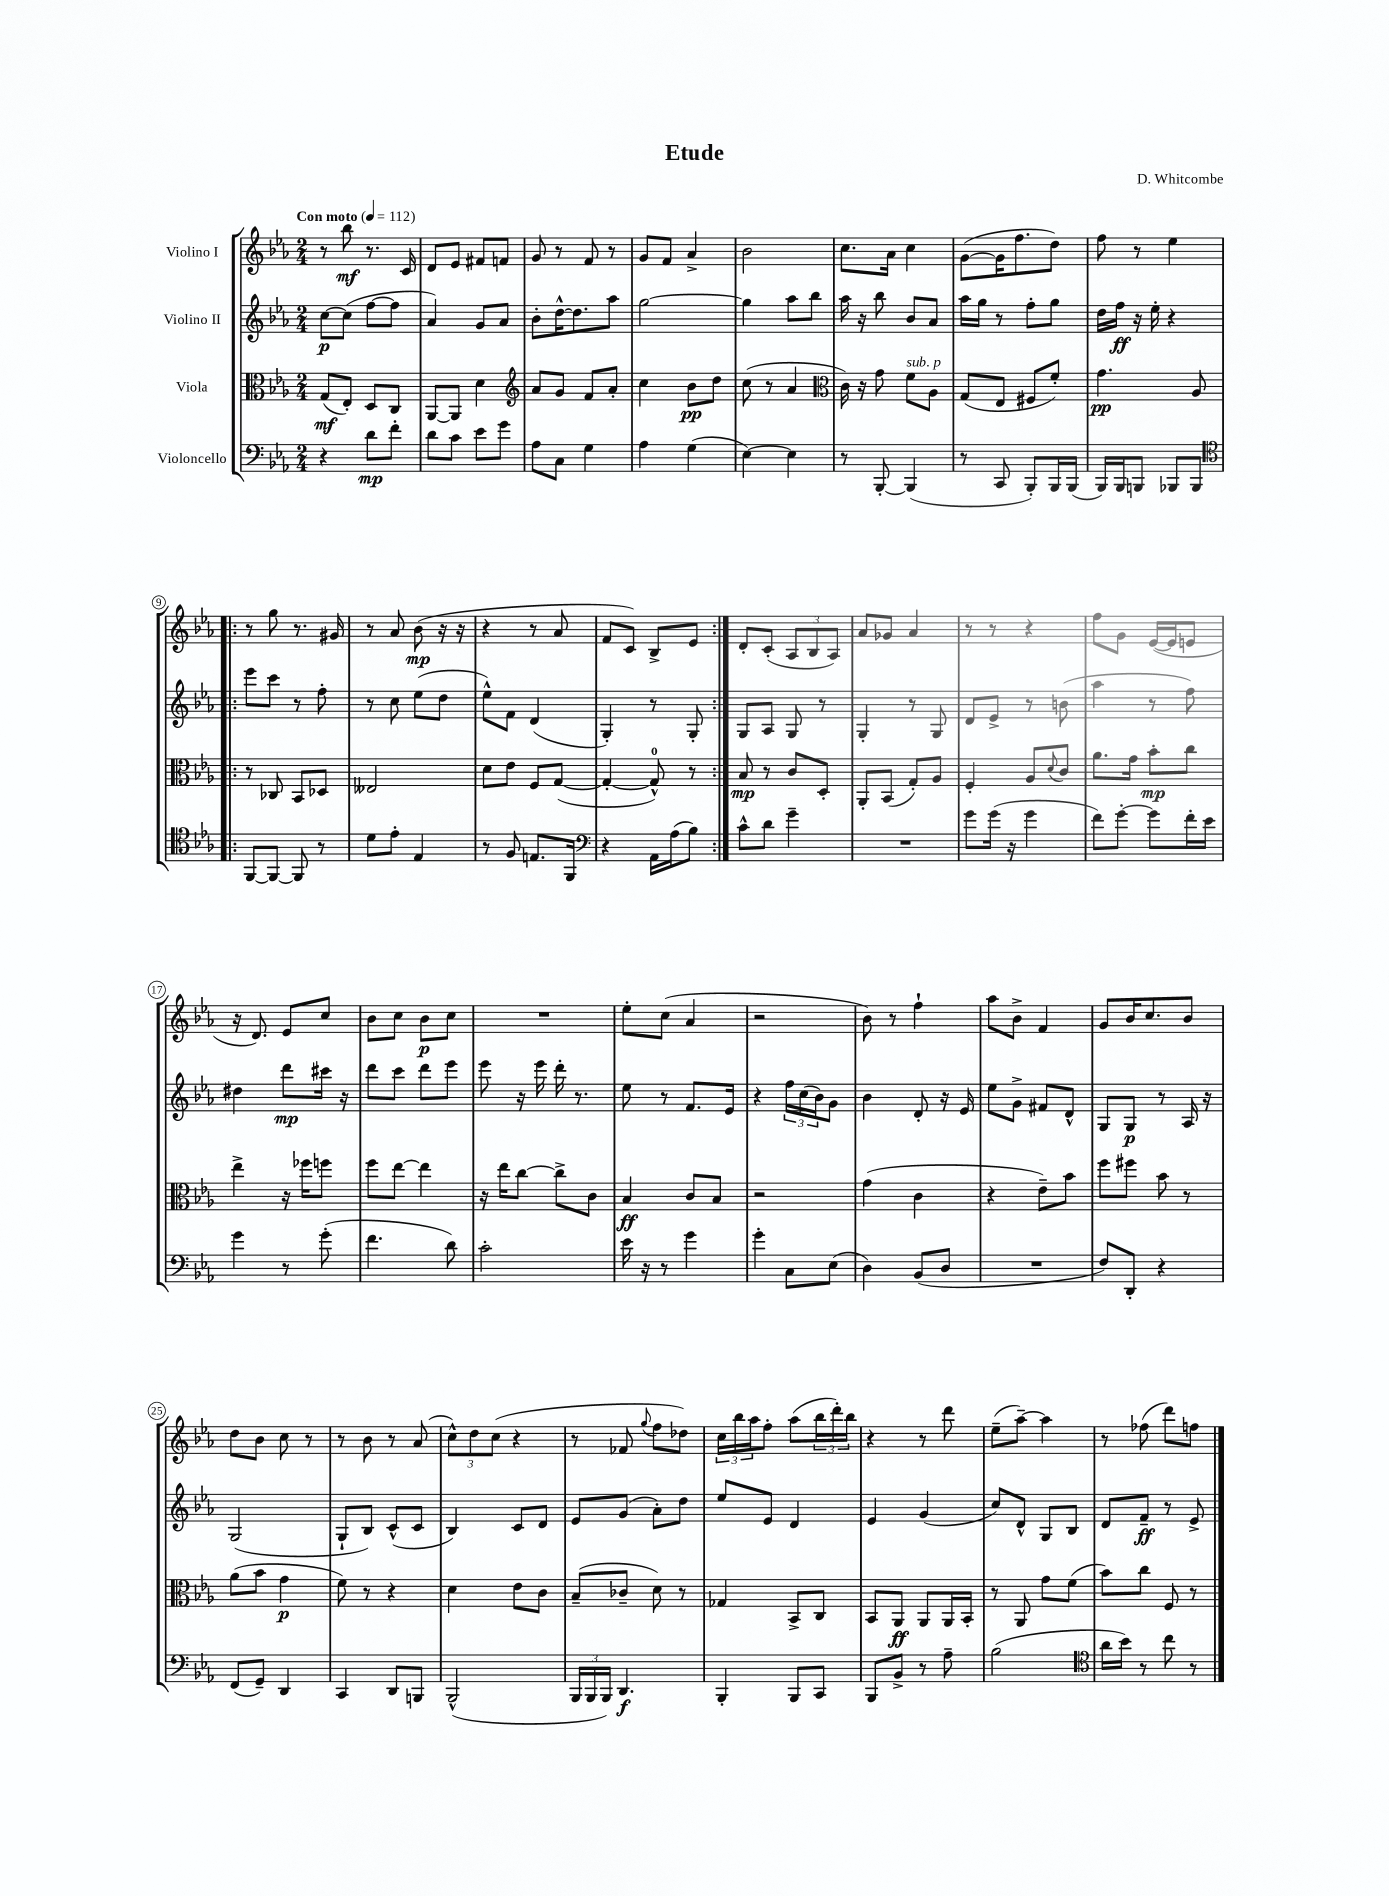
\header { title = "Etude" composer = "D. Whitcombe" }
<<
\new StaffGroup <<
\new Staff = "s0" \with { instrumentName = "Violino I" } {
    \clef treble \key ees \major \numericTimeSignature \time 2/4 \tempo "Con moto" 4 = 112
    r8 bes''8\mf r8. c'16 |
    d'8 ees'8 fis'8 f'8 |
    g'8 r8 f'8 r8 |
    g'8 f'8 aes'4-> |
    bes'2 |
    c''8. aes'16 c''4 |
    g'8~( g'16 f''8. d''8) |
    f''8 r8 ees''4 |
    \repeat volta 2 { r8 g''8 r8. gis'16 |
    r8 aes'8 bes'8\mp( r16 r16 |
    r4 r8 aes'8 |
    f'8 c'8) bes8-> ees'8 | }
    d'8-. c'8-.( \tuplet 3/2 { aes8 bes8 aes8) } |
    aes'8 ges'8 aes'4 |
    r8 r8 r4 |
    f''8 g'8 ees'16~( ees'16 e'8 |
    r16 d'8.) ees'8 c''8 |
    bes'8 c''8 bes'8\p c''8 |
    R2 |
    ees''8-. c''8( aes'4 |
    r2 |
    bes'8) r8 f''4-! |
    aes''8 bes'8-> f'4 |
    g'8 bes'16 c''8. bes'8 |
    d''8 bes'8 c''8 r8 |
    r8 bes'8 r8 aes'8( |
    \tuplet 3/2 { c''8-^) d''8 c''8( } r4 |
    r8 fes'8 \appoggiatura { g''8 } f''8 des''8) |
    \tuplet 3/2 { c''16 bes''16 aes''16 } f''8-. aes''8( \tuplet 3/2 { bes''16 d'''16-.) bes''16 } |
    r4 r8 d'''8 |
    ees''8--( aes''8~--) aes''4 |
    r8 fes''8( d'''8) f''8 \bar "|." |
}
\new Staff = "s1" \with { instrumentName = "Violino II" } {
    \clef treble \key ees \major \numericTimeSignature \time 2/4
    c''8~\p c''8( f''8~ f''8 |
    aes'4) g'8 aes'8 |
    bes'8-. d''16~-^ d''8. aes''8 |
    g''2~ |
    g''4 aes''8 bes''8 |
    aes''16 r16 bes''8 bes'8 aes'8 |
    aes''16 g''16 r8 f''8-. g''8 |
    d''16 f''16\ff r16 ees''16-. r4 |
    \repeat volta 2 { ees'''8 c'''8 r8 f''8-. |
    r8 c''8 ees''8( d''8 |
    ees''8-^) f'8 d'4( |
    g4-.) r8 g8-. | }
    g8 aes8 g8 r8 |
    g4-. r8 g8 |
    d'8 ees'8-> r8 b'8( |
    aes''4 r8 f''8) |
    dis''4 d'''8\mp cis'''16 r16 |
    d'''8 c'''8 d'''8 ees'''8 |
    ees'''8 r16 ees'''16 d'''16-. r8. |
    ees''8 r8 f'8. ees'16 |
    r4 \tuplet 3/2 { f''16 c''16( bes'16) } g'8 |
    bes'4 d'8-. r16 ees'16 |
    ees''8 g'8-> fis'8 d'8-^ |
    g8 g8\p r8 aes16 r16 |
    g2( |
    g8-! bes8) c'8-^( c'8 |
    bes4) c'8 d'8 |
    ees'8 g'8( aes'8-.) d''8 |
    ees''8 ees'8 d'4 |
    ees'4 g'4( |
    c''8) d'8-^ g8 bes8 |
    d'8 f'8--\ff r8 ees'8-> \bar "|." |
}
\new Staff = "s2" \with { instrumentName = "Viola" } {
    \clef alto \key ees \major \numericTimeSignature \time 2/4
    g8\mf( ees8-.) d8 c8 |
    aes,8~ aes,8 d'4 |
    \clef treble aes'8 g'8 f'8 aes'8-. |
    c''4 bes'8\pp d''8 |
    c''8( r8 aes'4 |
    \clef alto c'16) r16 g'8 f'8^\markup { \italic "sub. p" } aes8 |
    g8( ees8 fis8 f'8-.) |
    g'4.\pp aes8 |
    \repeat volta 2 { r8 ces8 bes,8 des8 |
    eeses2 |
    d'8 ees'8 f8 g8~( |
    g4~-. g8-0-^) r8 | }
    bes8\mp r8 c'8 d8-. |
    aes,8-. bes,8( g8-.) aes8 |
    f4-. aes8 \appoggiatura { d'8 } c'8 |
    aes'8. g'16 bes'8-.\mp c''8 |
    ees''4-> r16 fes''16 f''8 |
    f''8 ees''8~ ees''4 |
    r16 ees''16 c''8~ c''8-> c'8 |
    bes4\ff c'8 bes8 |
    r2 |
    g'4( c'4 |
    r4 ees'8--) bes'8 |
    f''8 fis''8 bes'8 r8 |
    aes'8( bes'8 g'4\p |
    f'8) r8 r4 |
    d'4 ees'8 c'8 |
    bes8--( ces'8-- d'8) r8 |
    ges4 bes,8-> c8 |
    bes,8 aes,8\ff aes,8 aes,16 bes,16-. |
    r8 aes,8 g'8 f'8( |
    bes'8) c''8 f8 r8 \bar "|." |
}
\new Staff = "s3" \with { instrumentName = "Violoncello" } {
    \clef bass \key ees \major \numericTimeSignature \time 2/4
    r4 d'8\mp f'8-. |
    d'8 c'8 ees'8 g'8 |
    aes8 c8 g4 |
    aes4 g4( |
    ees4~) ees4 |
    r8 bes,,8~-. bes,,4( |
    r8 c,8 bes,,8-.) bes,,16 bes,,16( |
    bes,,16) bes,,16 b,,8 bes,,8 bes,,8 |
    \repeat volta 2 { \clef tenor f,8~ f,8~ f,8 r8 |
    d'8 ees'8-. ees4 |
    r8 f8 e8. f,16 |
    \clef bass r4 aes,16 aes16( bes8) | }
    c'8-^ d'8 g'4-- |
    R2 |
    g'8 g'16( r16 g'4 |
    f'8) g'8~-. g'8 f'16-. ees'16 |
    g'4 r8 g'8-.( |
    f'4. d'8) |
    c'2-. |
    ees'16 r16 r8 g'4 |
    g'4-. c8 ees8( |
    d4) bes,8( d8 |
    R2 |
    f8) d,8-. r4 |
    f,8( g,8--) d,4 |
    c,4 d,8 b,,8 |
    bes,,2-^( |
    \tuplet 3/2 { bes,,16 bes,,16 bes,,16) } d,4.\f |
    bes,,4-. bes,,8 c,8 |
    bes,,8 bes,8-> r8 aes8-- |
    bes2( |
    \clef tenor aes'16 bes'16) r8 c''8 r8 \bar "|." |
}
>>
>>
\layout { \context { \Score \override BarNumber.stencil = #(make-stencil-circler 0.1 0.3 ly:text-interface::print) } }
